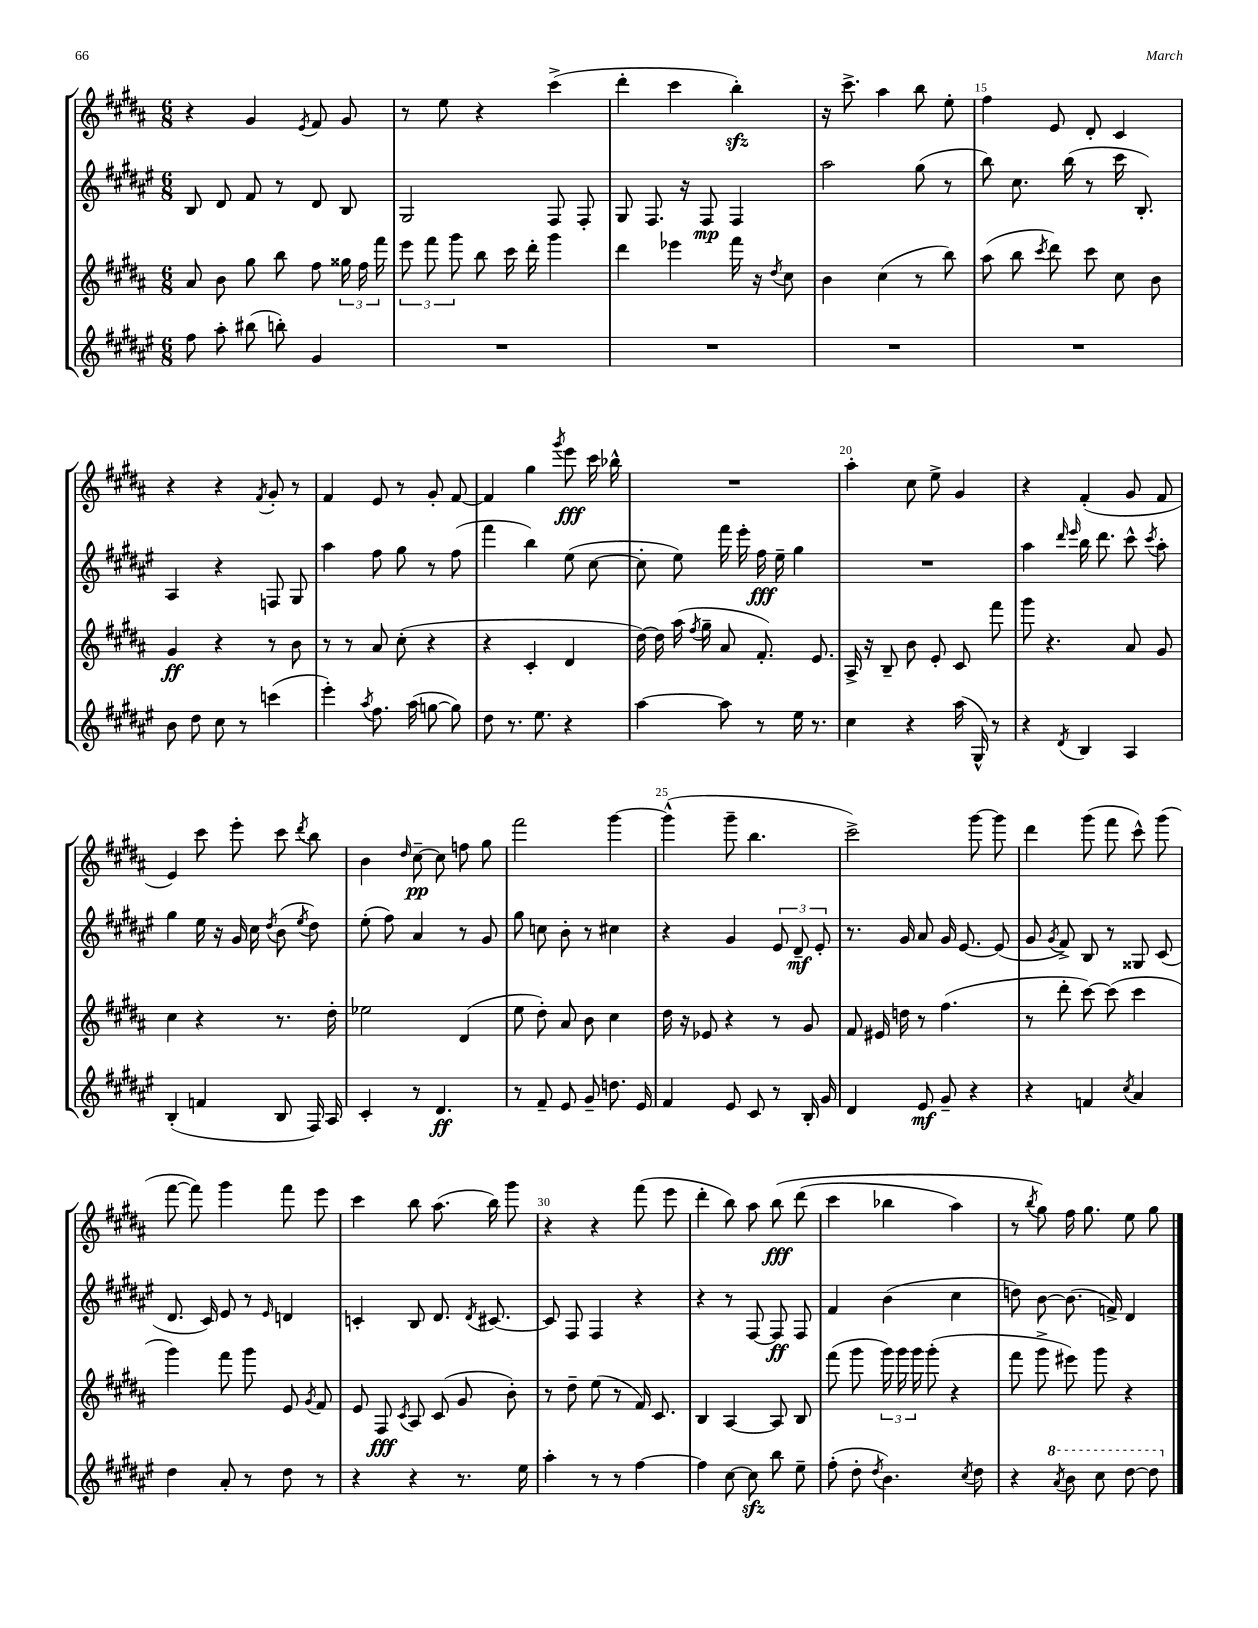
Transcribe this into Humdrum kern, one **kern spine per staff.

**kern	**kern	**kern	**kern
*staff4	*staff3	*staff2	*staff1
*clefG2	*clefG2	*clefG2	*clefG2
*k[f#c#g#d#a#e#]	*k[f#c#g#d#a#]	*k[f#c#g#d#a#e#]	*k[f#c#g#d#a#]
*M6/8	*M6/8	*M6/8	*M6/8
8ff#	8a#	8B	4r
8aa#'	8b	8d#	.
(8bb#	8gg#	8f#	4g#
8bb')	8bb	8r	.
.	.	.	8qe
4g#	8ff#	8d#	8f#
.	24gg##	8B	8g#
.	24ff#	.	.
.	24fff#	.	.
=	=	=	=
2.r	12eee	2G#	8r
.	12fff#	.	.
.	.	.	8ee
.	12ggg#	.	.
.	8bb	.	4r
.	16ccc#	.	.
.	16ddd#'	.	.
.	4ggg#	8F#	(4ccc#^
.	.	8F#'	.
=	=	=	=
2.r	4ddd#	8G#	4ddd#'
.	.	8.F#	.
.	4eee-	.	4ccc#
.	.	16r	.
.	.	8F#	.
.	16fff#	4F#	4bb')
.	16r	.	.
.	8qdd#	.	.
.	8cc#	.	.
=	=	=	=
2.r	4b	2aa#	16r
.	.	.	8.ccc#^
.	(4cc#	.	4aa#
.	8r	(8gg#	8bb
.	8bb)	8r	8ee'
=	=	=	=
2.r	(8aa#	8bb)	4ff#
.	8bb	8.cc#	.
.	8qccc#	.	.
.	8ddd#)	.	8e
.	.	(16bb	.
.	8ccc#	8r	8d#'
.	8cc#	16ccc#	4c#
.	.	8.B')	.
.	8b	.	.
=	=	=	=
8b	4g#	4A#	4r
8dd#	.	.	.
8cc#	4r	4r	4r
8r	.	.	.
.	.	.	8qf#
(4ccc	8r	8F	8g#'
.	8b	8G#	8r
=	=	=	=
4eee#')	8r	4aa#	4f#
.	8r	.	.
8qaa#	.	.	.
8.ff#	8a#	8ff#	8e
.	(8cc#'	8gg#	8r
(16aa#	.	.	.
[8gg	4r	8r	8g#'
8gg])	.	(8ff#	[8f#
=	=	=	=
8dd#	4r	4fff#	4f#]
8.r	.	.	.
.	4c#'	4bb)	4gg#
8.ee#	.	.	.
.	.	.	8qggg#
4r	4d#	(8ee#	8eee
.	.	[8cc#	16ccc#
.	.	.	16bb-^^
=	=	=	=
[4aa#	[16dd#)	8cc#']	2.r
.	16dd#]	.	.
.	(16aa#	8ee#)	.
.	8qff#	.	.
.	16gg#~	.	.
8aa#]	8a#	16fff#	.
.	.	16eee#'	.
8r	8.f#')	16ff#	.
.	.	16ee#~	.
16ee#	.	4gg#	.
8.r	8.e	.	.
=	=	=	=
4cc#	16A#^	2.r	4aa#'
.	16r	.	.
.	8B~	.	.
4r	8b	.	8cc#
.	8e'	.	8ee^
(16aa#	8c#	.	4g#
16G#^^)	.	.	.
8r	8fff#	.	.
=	=	=	=
4r	8ggg#	4aa#	4r
.	4.r	.	.
.	.	16qqddd#	.
8qd#	.	16qqeee#	.
4B	.	16bb	(4f#'
.	.	8.ddd#	.
4A#	8a#	8ccc#^^	8g#
.	.	8qccc#	.
.	8g#	8aa#'	8f#
=	=	=	=
(4B'	4cc#	4gg#	4e)
4f	4r	16ee#	8ccc#
.	.	16r	.
.	.	16g#	8eee'
.	.	16cc#	.
.	.	8qdd#	.
8B	8.r	(8b	8ccc#
.	.	8qee#	8qddd#
16F#)	.	8dd#)	8bb
16A#	16dd#'	.	.
=	=	=	=
4c#'	2ee-	(8ee#'	4b
.	.	8ff#)	.
.	.	.	16qqdd#
8r	.	4a#	[8cc#~
4.d#	.	.	8cc#]
.	(4d#	8r	8ff
.	.	8g#	8gg#
=	=	=	=
8r	8ee	8gg#	2fff#
8f#~	8dd#')	8cc	.
8e#	8a#	8b'	.
8g#~	8b	8r	.
8.dd	4cc#	4cc#	[4ggg#
16e#	.	.	.
=	=	=	=
4f#	16dd#	4r	(4ggg#^^]
.	16r	.	.
.	8e-	.	.
8e#	4r	4g#	8ggg#~
8c#	.	.	4.bb
8r	8r	12e#	.
.	.	12d#~	.
16B'	8g#	.	.
.	.	12e#'	.
16g#	.	.	.
=	=	=	=
4d#	8f#	8.r	2ccc#^)
.	16e#	.	.
.	16dd	16g#	.
8e#	8r	8a#	.
8g#~	(4.ff#	16g#	.
.	.	[8.e#	.
4r	.	.	[8ggg#
.	.	(8e#]	8ggg#]
=	=	=	=
4r	8r	8g#	4ddd#
.	.	8qg#	.
.	8ddd#'	8f#^)	.
4f	[8ccc#)	8B	(8ggg#
.	(8ccc#]	8r	8fff#
8qcc#	.	.	.
4a#	4ccc#	8G##	8ccc#^^)
.	.	(8c#	(8ggg#
=	=	=	=
4dd#	4ggg#)	8.d#	[8fff#
.	.	.	8fff#])
.	.	16c#)	.
8a#'	8fff#	8e#	4ggg#
8r	8ggg#	8r	.
.	.	16qqe#	.
8dd#	8e	4d	8fff#
.	8qg#	.	.
8r	8f#	.	8eee
=	=	=	=
4r	8e	4c'	4ccc#
.	8F#	.	.
.	8qc#	.	.
4r	8A#	8B	8bb
.	(8c#	8.d#	(8.aa#
8.r	8g#	.	.
.	.	8qd#	.
.	.	[8.c#	16bb)
.	8b')	.	8ggg#
16ee#	.	.	.
=	=	=	=
4aa#'	8r	8c#]	4r
.	8dd#~	8F#	.
8r	(8ee	4F#	4r
8r	8r	.	.
[4ff#	16f#)	4r	(8fff#
.	8.c#	.	.
.	.	.	8eee
=	=	=	=
4ff#]	4B	4r	4ddd#'
[8cc#	[4A#	8r	8bb)
8cc#]	.	[8F#	8aa#
8bb	8A#]	8F#]	&(8bb
8ee#~	8B	8F#	(8ddd#
=	=	=	=
(8ff#'	(8fff#	4f#	4ccc#
8dd#'	8ggg#	.	.
8qdd#	.	.	.
4.b)	24ggg#)	(4b	4bb-
.	24ggg#	.	.
.	24ggg#	.	.
.	(8ggg#'	.	.
.	4r	4cc#	4aa#)
8qcc#	.	.	.
8dd#	.	.	.
=	=	=	=
4r	8fff#	8dd)	8r
.	.	.	8qbb
.	8ggg#^	[8b	8gg#&)
8qaa#	.	.	.
8bb	8eee#)	(8.b]	16ff#
.	.	.	8.gg#
8ccc#	8ggg#	.	.
.	.	16f^)	.
[8ddd#	4r	4d#	8ee
8ddd#]	.	.	8gg#
==	==	==	==
*-	*-	*-	*-
